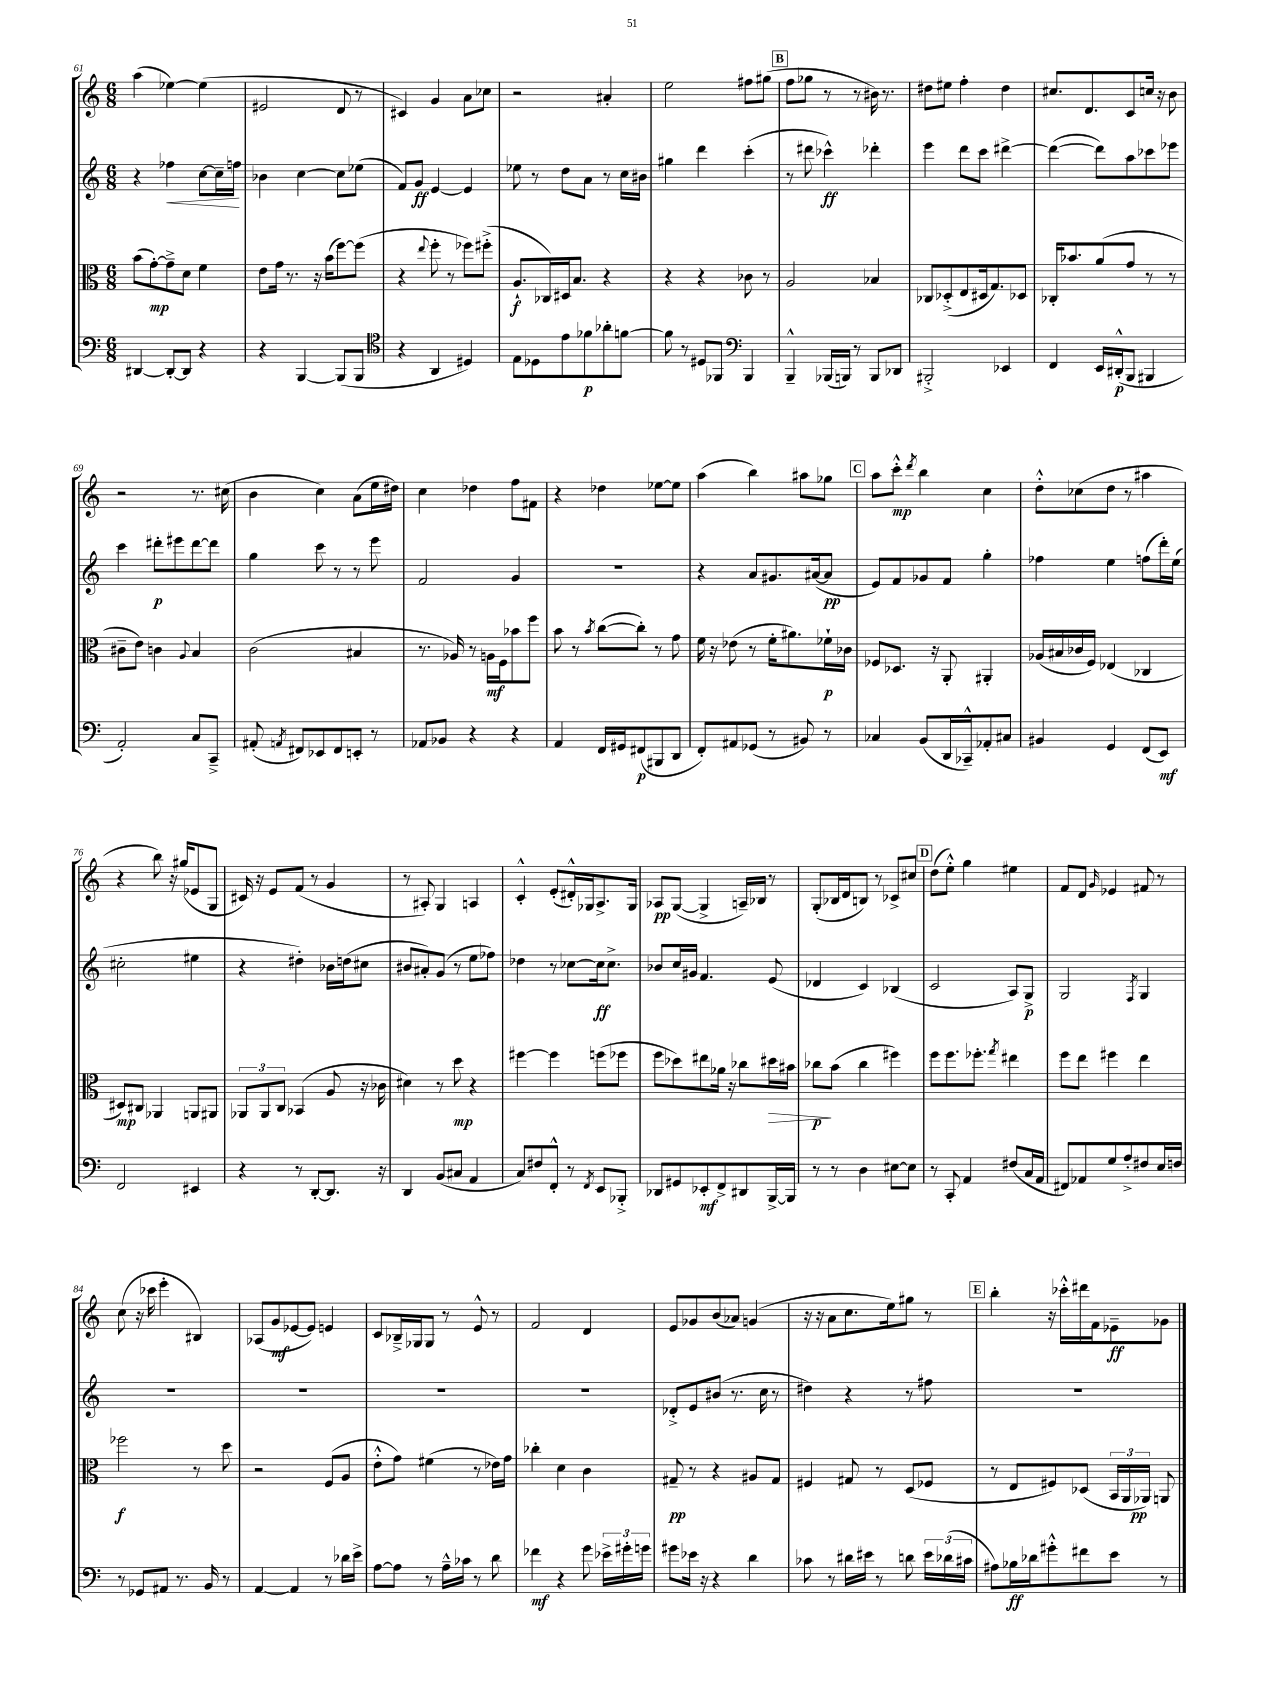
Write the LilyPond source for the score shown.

<<
\new StaffGroup <<
\new Staff = "s0" {
    \clef treble \key c \major \numericTimeSignature \time 6/8
    \autoBeamOff a''4( ees''4~) ees''4( |
    eis'2 d'8 r8 |
    cis'4) g'4 a'8[ ces''8] |
    r2 ais'4-. |
    e''2 fis''8[ gis''8]( |
    \mark \markup { \box "B" } f''8[ ges''8] r8 r8 bis'16) r8. |
    dis''8[ eis''8] f''4-. dis''4 |
    cis''8.[ d'8. c'8 c''16] r16 b'8 |
    r2 r8. cis''16( |
    b'4 c''4) a'8[( e''16 dis''16]) |
    c''4 des''4 f''8[ fis'8] |
    r4 des''4 ees''8[~ ees''8] |
    a''4( b''4) ais''8[ ges''8] |
    \mark \markup { \box "C" } a''8[ c'''8]-.-^\mp \acciaccatura { d'''8 } b''4 c''4 |
    d''8[-.-^ ces''8( d''8] r8 ais''4 |
    r4 b''8) r16 gis''16[( ees'8 g8] |
    cis'16) r16 e'8[ f'8]( r8 g'4 |
    r8 ais8-.) g4 a4 |
    c'4-.-^ e'8[-.( dis'16-.-^) ges16 a8.-> ges16] |
    aes8[\pp g8]~( g4-> a16[--) bes16] r8 |
    g8[-.( bes16 d'16 b8]) r8 ces'8[-> cis''8] |
    \mark \markup { \box "D" } d''8[( e''8]-.-^) g''4 eis''4 |
    f'8[ d'8] \grace { g'16 } ees'4 fis'8 r8 |
    c''8( r16 ces'''16 e'''4-. bis4) |
    aes8[( g'8\mf ees'8~ ees'8]) e'4 |
    c'8[ bes16---> ges16 ges8] r8 e'8-^ r8 |
    f'2 d'4 |
    e'8[ ges'8 b'8( aes'8]) g'4( |
    r16 r16 a'8[ c''8. e''16) gis''8] r8 |
    \mark \markup { \box "E" } b''4-. r16 ces'''16[-.-^ dis'''16 f'16 ees'8--\ff ges'8] \bar "|." |
}
\new Staff = "s1" {
    \clef treble \key c \major \numericTimeSignature \time 6/8
    \autoBeamOff r4 fes''4\< c''8[~ c''16-- f''16]\! |
    bes'4 c''4~ c''8[ ees''8]( |
    f'8[) g'8]\ff e'4~ e'4 |
    ees''8 r8 d''8[ a'8] r8 c''16[ bis'16] |
    gis''4 d'''4 c'''4-.( |
    \mark \markup { \box "B" } r8 dis'''8 ces'''4-^\ff) des'''4-. |
    e'''4 d'''8[ c'''8] dis'''4~-> |
    dis'''4~( dis'''8[) a''8 ces'''8 ees'''8] |
    c'''4 dis'''8[-.\p eis'''8 dis'''8~ dis'''8] |
    g''4 c'''8 r8 r8 e'''8 |
    f'2 g'4 |
    R2. |
    r4 a'8[ gis'8. ais'16~( ais'8]\pp |
    \mark \markup { \box "C" } e'8[) f'8 ges'8 f'8] g''4-. |
    fes''4 e''4 f''8[( d'''16-.) e''16]( |
    cis''2-. eis''4 |
    r4 dis''4-.) bes'16[ d''16( cis''8] |
    bis'8[ ais'8-.) g'8]( r8 e''8[ fes''8]) |
    des''4 r8 ces''8[~ ces''16\ff ces''8.]-> |
    bes'8[ c''16 gis'16] f'4. e'8( |
    des'4 c'4) bes4( |
    \mark \markup { \box "D" } c'2 a8[) g8]->\p |
    g2 \acciaccatura { f8 } g4 |
    R2. |
    R2. |
    R2. |
    R2. |
    des'8[-.-> e'8 bis'8]( r8. c''16 r8 |
    dis''4) r4 r8 fis''8 |
    \mark \markup { \box "E" } R2. \bar "|." |
}
\new Staff = "s2" {
    \clef alto \key c \major \numericTimeSignature \time 6/8
    \autoBeamOff b'8[( g'8~-.\mp) g'8---> d'8] f'4 |
    e'8[ g'16] r8. r16 b'16[( f''8~) f''8]( |
    r4 \appoggiatura { e''8 } f''8-. r8 fes''8[) fis''8]-.->( |
    a8.[-!\f ces16) dis16 b8.] r4 |
    r4 r4 ces'8 r8 |
    \mark \markup { \box "B" } a2 bes4 |
    ces8[ des8-.->( e8 dis16 g8.) des8] |
    ces16[-. bes'8. a'8( g'8] r8 r8 |
    cis'8[-- e'8]) c'4 \appoggiatura { a8 } b4 |
    c'2( bis4 |
    r8. aes16) r8 a16[\mf f16 bes'8 f''8] |
    b'8 r8 \acciaccatura { b'8 } c''8[~( c''8]-.) r8 g'8 |
    f'16 r16 ees'8( r8 f'16[-. ais'8.) fes'16-!\p ces'16] |
    \mark \markup { \box "C" } fes8[ des8.] r16 a,8-. ais,4-. |
    aes16[( bis16 ces'16 f16]) ees4( ces4 |
    dis8[\mp) cis8] aes,4 a,8[ ais,8] |
    \tuplet 3/2 { aes,8[ aes,8 c8] } bes,4( a8 r16 ces'16 |
    dis'4) r8 d''8\mp r4 |
    fis''4~ fis''4 f''8[( fes''8] |
    f''8[ des''8) eis''8 aes'16] r16 ces''8[ dis''16\> bis'16] |
    ces''8[\p\! b'8]( ces''4 fis''4) |
    \mark \markup { \box "D" } f''8[ f''8. fes''8.]-. \acciaccatura { g''8 } eis''4 |
    f''8[ e''8] fis''4 e''4 |
    fes''2\f r8 d''8 |
    r2 f8[( a8] |
    e'8[-.-^ g'8]) fis'4( r8 ees'16[) g'16] |
    ces''4-. d'4 c'4 |
    gis8--\pp r8 r4 ais8[ gis8] |
    fis4 gis8 r8 d8[( fes8] |
    \mark \markup { \box "E" } r8 e8[ fis8) des8]( \tuplet 3/2 { b,16[ a,16 aes,16]\pp) } a,8 \bar "|." |
}
\new Staff = "s3" {
    \clef bass \key c \major \numericTimeSignature \time 6/8
    \autoBeamOff dis,4~ dis,8[~-. dis,8] r4 |
    r4 b,,4~ b,,8[( b,,8] |
    \clef tenor r4 a,4 dis4) |
    e8[ des8 e'8 fes'8\p aes'8-. f'8]~ |
    f'8 r8 dis8[ fes,8] \clef bass b,,4 |
    \mark \markup { \box "B" } b,,4---^ bes,,16[( b,,16]) r8 b,,8[ des,8] |
    bis,,2-.-> ees,4 |
    f,4 e,16[ dis,16-.-^\p( b,,8] bis,,4 |
    a,2-.) c8[ c,8]---> |
    ais,8-.( \acciaccatura { a,8 } fis,8[) ees,8 fis,8 e,8]-. r8 |
    aes,8[ bes,8] r4 r4 |
    a,4 f,16[ gis,16 fis,8\p( bis,,8 d,8] |
    f,8[-.) ais,8 ges,8]( r8 bis,8) r8 |
    \mark \markup { \box "C" } ces4 b,8[( d,16 ces,16---^) aes,8-. cis8] |
    bis,4 g,4 f,8[( e,8]\mf) |
    f,2 eis,4 |
    r4 r8 d,8[~-. d,8.] r16 |
    d,4 b,8[( cis8] a,4 |
    c8[) fis8 f,8]-.-^ r8 \acciaccatura { f,8 } e,8[ bes,,8]-.-> |
    des,8[ gis,8 ees,8-.\mf f,8-> dis,8 b,,16~-> b,,16] |
    r8 r8 d4 eis8[~ eis8] |
    \mark \markup { \box "D" } r8 c,8-. a,4 fis8[( c16 a,16] |
    fis,8[) aes,8 g8 a8-.-> fis8 e16 f16] |
    r8 ges,8[ ais,8] r8. b,16 r8 |
    a,4~ a,4 r8 des'16[ e'16]-> |
    a8[~ a8] r8 a16[---^ ces'16] r8 d'8 |
    fes'4\mf r4 g'8 \tuplet 3/2 { ees'16[-> gis'16-. g'16] } |
    gis'8[ ees'16] r16 r4 d'4 |
    ces'8 r8 dis'16[ eis'16] r8 d'8 \tuplet 3/2 { eis'16[ des'16( cis'16] } |
    \mark \markup { \box "E" } ais8[) bes16\ff des'16 gis'8-.-^ fis'8 e'8] r8 \bar "|." |
}
>>
>>
\layout { \context { \Score currentBarNumber = #61 } }
